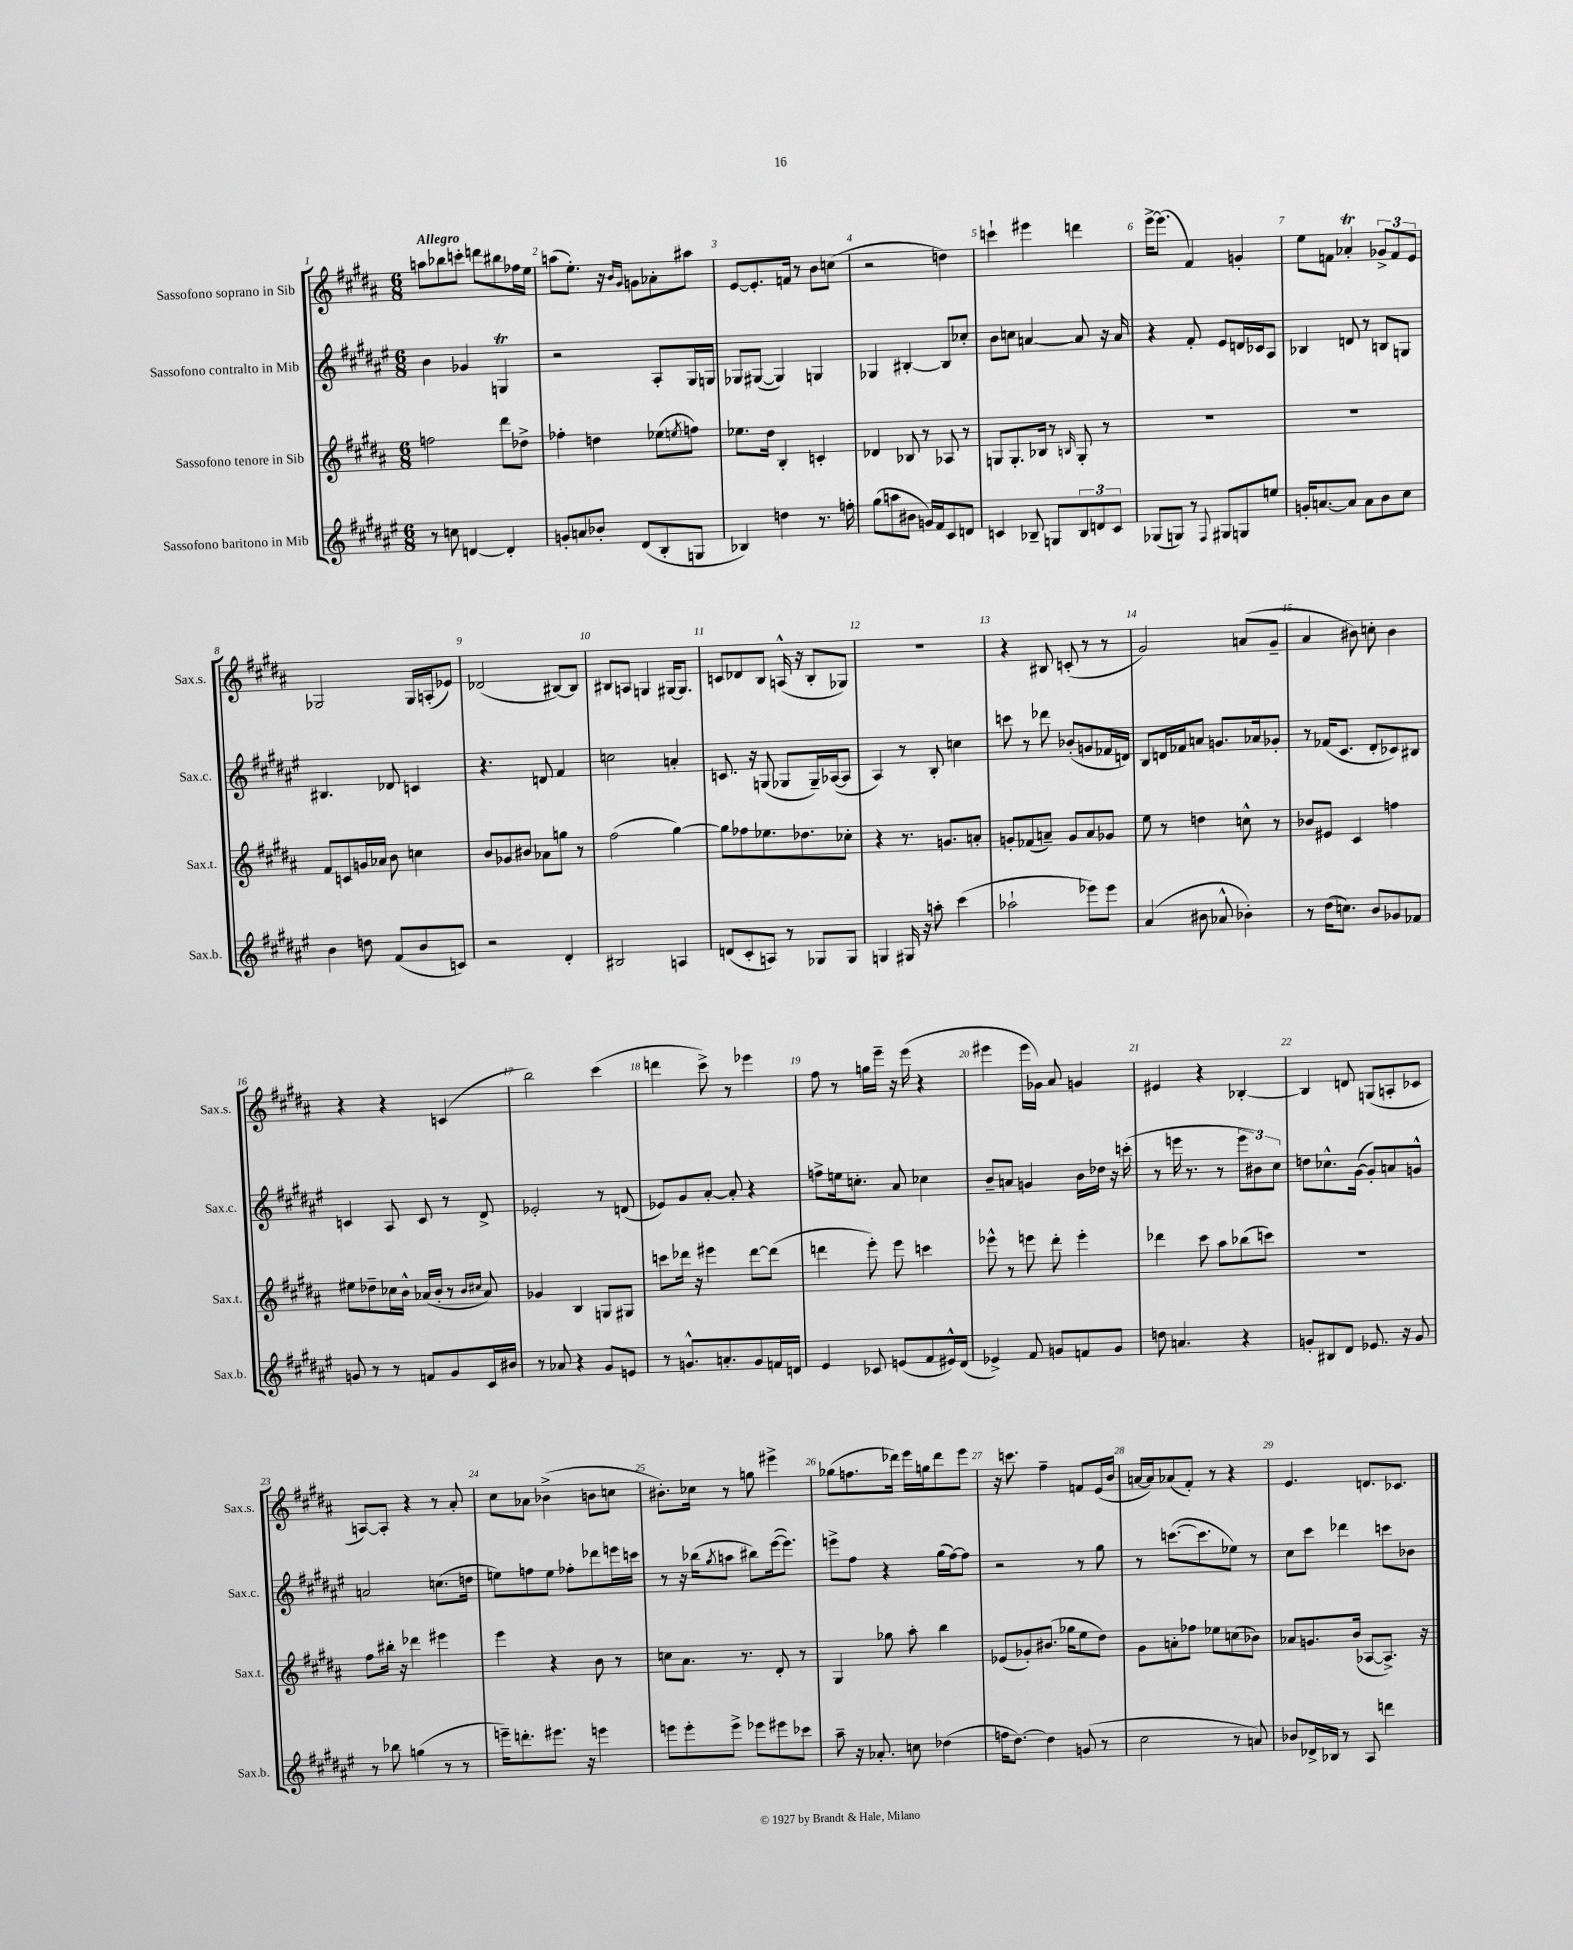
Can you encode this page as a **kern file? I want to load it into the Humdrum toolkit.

**kern	**kern	**kern	**kern
*staff4	*staff3	*staff2	*staff1
*clefG2	*clefG2	*clefG2	*clefG2
*k[f#c#g#d#a#e#]	*k[f#c#g#d#a#]	*k[f#c#g#d#a#e#]	*k[f#c#g#d#a#]
*M6/8	*M6/8	*M6/8	*M6/8
8r	2ff	4b	8aa
8cc	.	.	8bb-
[4d	.	4g-	8ccc'
.	.	.	8ddd
4d']	8ddd#	4G	8bb#
.	8dd-^	.	16ff-
.	.	.	16ee
=	=	=	=
8g'	4ff-'	2r	(8aa
8a	.	.	8.ee')
8b-'	4dd	.	.
.	.	.	16r
.	.	.	16qqb
.	.	.	16qqg#
(8d#	.	.	8g
8B'	(8ee-	8A#'	8a-'
.	8qee	.	.
8G	8ff)	16G#	8aa#
.	.	16G	.
=	=	=	=
4B-)	8.ee-	8G-	[8e
.	.	([8G#	8.e']
.	16dd#	.	.
4dd	4B'	4G#])	.
.	.	.	16f
.	.	.	8r
8.r	4c'	4G	8b
.	.	.	(8cc
16ff'	.	.	.
=	=	=	=
(8gg#	4d-	4G-	2r
8aa	.	.	.
8b#	8B-	[4B#'	.
16g)	8r	.	.
16f#	.	.	.
8c#	8A-	8B#]	4dd)
8d	8r	8cc-'	.
=	=	=	=
4c	8G	8b	4ccc`
.	8.G'	8cc	.
8B-~	.	[4a	4eee#
.	16B-	.	.
8G	8r	.	.
.	16qqB	.	.
12B-	8G'	8a]	4ddd
12d	.	.	.
.	8r	16r	.
12c	.	.	.
.	.	16a	.
=	=	=	=
(8G-	2.r	4r	[16eee^
.	.	.	(8.eee]
8G)	.	.	.
8r	.	8f#'	4f#)
8qqF#	.	.	.
8G#	.	8e#	.
8G	.	16d	4g'
.	.	16c-	.
8ee	.	8A#	.
=	=	=	=
16g'	2.r	4B-	8ee
[8.a	.	.	.
.	.	.	8f
8a]	.	8d	4a-'
8a	.	8r	.
8b	.	8B	12g-^
.	.	.	12f
8cc#	.	8G	.
.	.	.	12e
=	=	=	=
4b	8f#	4.B#	2G-
.	8c	.	.
8dd	16g	.	.
.	16a-	.	.
(8f#	8b	8d-	.
8b	4cc	4c	16G-
.	.	.	(16A'
8c)	.	.	8e-)
=	=	=	=
2r	8b	4.r	(2d-
.	8g-	.	.
.	8b#	.	.
.	8a-	8d	.
4d#'	8gg	4f#	[8B#)
.	8r	.	8B#]
=	=	=	=
2B#	(2ff#	2cc	8B#
.	.	.	8A
.	.	.	4G
4A	[4gg#)	4a'	[16G#
.	.	.	8.G#]
=	=	=	=
(8d	8gg#]	8.c	8c
8c#'	8ff-	.	8d-
.	.	16r	.
8A)	8.ee-	(8G	8B
8r	.	8G-	(16A^^
.	8.dd-	.	16r
8G-	.	16G-~)	8B'
.	.	([16A-	.
8G-	8cc-'	8A-]	8G-)
=	=	=	=
4G	4r	4A#)	2.r
16G#	8.r	8r	.
16r	.	.	.
8aa'	.	8B'	.
.	8.g	.	.
(4ccc#	.	4cc	.
.	8a'	.	.
=	=	=	=
2aa-`	8g'	8ccc	4r
.	(8f-	8r	.
.	8a~)	8ddd-	8B#
.	8g	(8b-'	(8c'
8eee-)	8a	8g	8r
8eee-	8g-	16f-	8r
.	.	16d)	.
=	=	=	=
(4a#	8ee	8B	2g#)
.	8r	16d	.
.	.	16f-	.
8b#	4dd	8a	.
8a-^^	.	8.g	.
4b-')	8cc^^	.	(8a
.	.	16a-	.
.	8r	8g-'	8g#~
=	=	=	=
8r	8b-	8r	4a#
(16dd#	8e#	(16f-	.
8.cc)	.	8.c#	.
.	4c#	.	8b#)
8b	.	8d#'	8cc'
8g-	4ff	8c-)	4b#
8f-	.	8B#	.
=	=	=	=
8g	8ee#	4c	4r
8r	8dd-~	.	.
8r	16cc-	8A#	4r
.	16b^^	.	.
8f	(16a-	8c	.
.	16b'	.	.
8g	8r	8r	(4c
.	16qqb	.	.
.	16qqcc#	.	.
16c#	8a-)	8d#^	.
16b#	.	.	.
=	=	=	=
8r	4g-	2e-'	2bb)
8a-	.	.	.
4r	4B	.	.
8g#	8G	8r	(4ccc#
8e	8G#	(8d	.
=	=	=	=
8r	8ccc	8e-)	4ddd
8.g^^	16ddd-	8g#	.
.	16r	.	.
.	4eee#	[8a#'	8ccc#^)
8.a'	.	.	.
.	.	8a#']	8r
8g	[8ddd-	4r	4eee-
16f	(8ddd-]	.	.
16d	.	.	.
=	=	=	=
4e#	4ddd	8ff^	8ff#
.	.	16ee	8r
.	.	8.cc'	.
8c-	8eee')	.	16gg
.	.	.	16eee~
(8e	8eee	8a#	16r
.	.	.	(16eee
8f#	4ccc	4cc-	4r
16e#^^)	.	.	.
(16d#	.	.	.
=	=	=	=
4e-^)	8eee-^^	8b~	4eee#
.	8r	8a	.
8f#	8eee	4g	16eee#
.	.	.	16g-)
8g	8ddd#'	.	8a#
8f	4eee'	16b	4g
.	.	16dd-	.
8g	.	16r	.
.	.	(16ccc'	.
=	=	=	=
8dd	4ddd-	8r	4e#
4.a	.	16eee	.
.	.	8.r	.
.	8ccc#	.	4r
.	8aa#	8r	.
4r	(8bb-	12eee	[4B-'
.	.	12b#)	.
.	8ccc)	.	.
.	.	12cc#	.
=	=	=	=
8g'	2.r	8dd	4B-]
8B#	.	8.cc-^^	.
8d#	.	.	8d
.	.	([16g#	.
8.e-	.	8g#'])	(8G
.	.	8a	8A'
16r	.	.	.
8g	.	8g^^	8c-
=	=	=	=
8r	8ff#	2a	[8A)
8bb-	16bb#'	.	8A']
.	16r	.	.
(4gg	4ddd-	.	4r
8r	4eee#	(8.cc	8r
8r	.	.	8a#'
.	.	16dd	.
=	=	=	=
16eee~)	4eee	8ee)	8cc#
8.ddd'	.	.	.
.	.	8ff	8a-
8.eee#	4r	8ee	(4b-^
.	.	8ff-'	.
16r	.	.	.
4eee	8b	8ddd-	8b
.	8r	16eee	8cc
.	.	16ccc	.
=	=	=	=
8eee	8cc	8r	8.b#')
8eee'	8.a#	16r	.
.	.	(16bb-	16cc-
.	.	8qgg#	.
8eee^	.	8aa	8r
.	8.r	.	.
8eee-	.	8bb#)	8gg
8eee#	8d#'	([16eee#	4eee#^
.	.	8.eee#])	.
8ccc-	8r	.	.
=	=	=	=
8aa#~	4G#	8eee^	(8gg-
16r	.	8ff#	8.ff
8.a-'	.	.	.
.	8gg-	4r	.
.	.	.	16ddd-)
8cc	8aa#'	.	16eee
.	.	.	16gg
(4dd-	4bb	(16gg#	8ddd-
.	.	[16ff#)	.
.	.	8ff#]	8eee
=	=	=	=
16ff	(8e-	2r	16r
[8.dd#)	.	.	8.ccc
.	8g-')	.	.
4dd#]	(8.b#	.	4ff#~
.	16gg-	.	.
(8g	8ee	8r	8f
8r	8dd#)	8gg#	(16e
.	.	.	16b
=	=	=	=
2cc#	8g#	8r	[16a
.	.	.	16a])
.	8a'	([8.ccc	(8a-
.	8ff-	.	8f#')
.	.	8.ccc]	.
.	8ee-	.	8r
8r	(8cc	8ee-)	4r
8a)	8b-)	8r	.
=	=	=	=
8b-	8a-	8cc#	4.e
16d-^	8.g	8ccc#	.
16B-	.	.	.
8r	.	4ddd-	.
.	(16b	.	.
8A#	[8A-	.	8.d
4ddd	8.A-^])	8ccc	.
.	.	.	8.c-
.	.	8b-	.
.	16r	.	.
==	==	==	==
*-	*-	*-	*-
